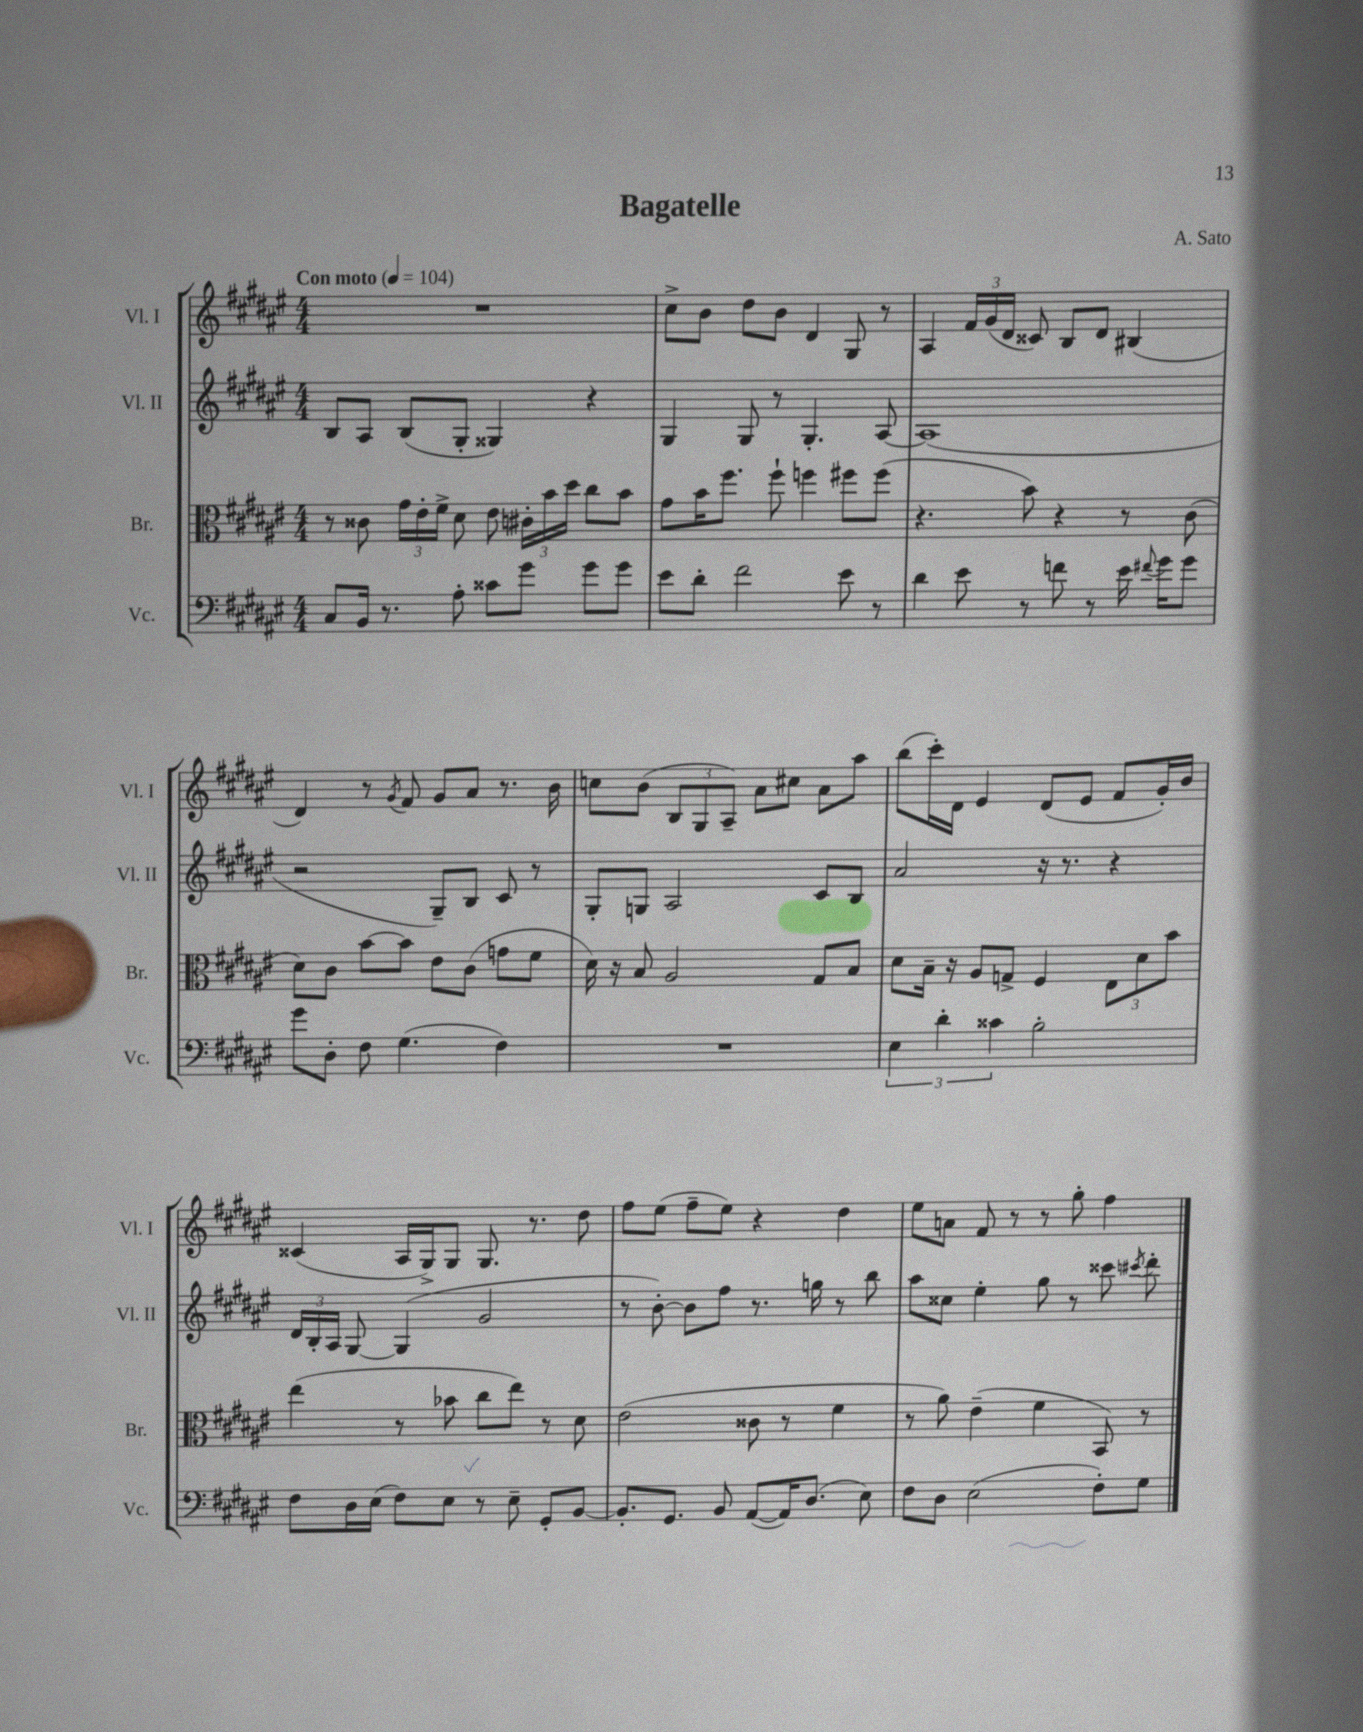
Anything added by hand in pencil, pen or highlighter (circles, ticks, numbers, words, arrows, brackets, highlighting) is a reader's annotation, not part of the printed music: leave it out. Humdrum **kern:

**kern	**kern	**kern	**kern
*part4	*part3	*part2	*part1
*staff4	*staff3	*staff2	*staff1
*I"Vc.	*I"Br.	*I"Vl. II	*I"Vl. I
*I'Vc.	*I'Br.	*I'Vl. II	*I'Vl. I
*clefF4	*clefC3	*clefG2	*clefG2
*k[f#c#g#d#a#e#]	*k[f#c#g#d#a#e#]	*k[f#c#g#d#a#e#]	*k[f#c#g#d#a#e#]
*M4/4	*M4/4	*M4/4	*M4/4
*MM104	*MM104	*MM104	*MM104
=1	=1	=1	=1
!	!	!	!LO:TX:a:B:t=Con moto
8C#/L	8r	8B/L	1r
16BB/Jk	8c##X\	8A#/J	.
8.r	.	.	.
.	24g#\LL	(8B/L	.
.	24e#'\	.	.
.	24f#^\JJ	.	.
8A#'\	8d#\	8G#'/J	.
8c##X\L	8e#\	4G##X/)	.
8g#\J	24c#X'\LL	.	.
.	24b\	.	.
.	24dd#\JJ	.	.
8g#\L	8cc#\L	4r	.
8g#\J	8b\J	.	.
=2	=2	=2	=2
8e#\L	8g#\L	4G#/	8cc#^\L
8d#'\J	16b\K	.	8b\J
.	8.ff#\J	.	.
2f#\	.	8G#/	8dd#\L
.	8ff#`\	8r	8b\J
.	4ffn\	4.G#'/	4d#/
8e#\	8ff#X\L	.	8G#/
8r	(8ff#\J	[8A#/	8r
=3	=3	=3	=3
4d#\	4.r	(1A#]	4A#/
8e#\	.	.	24f#/LL
.	.	.	(24g#/
.	.	.	24d#/JJ
8r	8b\)	.	8c##X/)
8fn\	4r	.	8B/L
8r	.	.	8d#/J
16e#\	8r	.	(4B#X/
8qqf#X/	.	.	.
16g#\KL	.	.	.
8g#\J	(8c#\	.	.
!!LO:LB:g=z
=4	=4	=4	=4
8g#\L	8d#\L)	2r	4d#/)
8D#'\J	8c#\J	.	.
8F#\	[8b\L	.	8r
.	.	.	8qg#/
(4.G#\	8b\J]	.	8f#/
.	8e#\L	8G#~/L)	8g#/L
.	(8c#\J	8B/J	8a#/J
4F#\)	8gn\L	8c#/	8.r
.	8f#\J	8r	.
.	.	.	16b\
=5	=5	=5	=5
1r	16d#\)	8G#'/L	8ccn\L
.	16r	.	.
.	8B/	8Gn/J	(8b\J
.	2A#/	2A#/	12B/L
.	.	.	12G#/
.	.	.	12A#~/J)
.	.	.	8a#\L
.	.	.	8cc#X\J
.	8G#/L	8c#/L	8a#\L
.	8B/J	8B/J	8aa#\J
=6	=6	=6	=6
6E#\	8d#\L	2a#/	(8bb\L
.	16B~\Jk	.	16ccc#'\L)
6d#'\	.	.	.
.	16r	.	16d#\JJ
.	8A#/L	.	4e#/
6c##X\	.	.	.
.	8Gn^/J	.	.
2B'\	4F#/	16r	(8d#/L
.	.	8.r	.
.	.	.	8e#/J
.	12E#\L	4r	8f#/L
.	12d#\	.	.
.	.	.	16g#'/L)
.	12b\J	.	.
.	.	.	16b/JJ
!!LO:LB:g=z
=7	=7	=7	=7
8F#\L	(4ee#\	24d#/LL	(4c##X/
.	.	24B'/	.
.	.	24A#/JJ	.
16D#\L	.	[8G#/	.
(16E#\JJ	.	.	.
8F#\L)	8r	(4G#/]	16A#/LL
.	.	.	16G#^/J)
8E#\J	8b-X\	.	8G#/J
8r	8cc#\L	2g#/	8.G#/
8E#~\	8ee#\J)	.	.
.	.	.	8.r
8GG#'/L	8r	.	.
[8BB/J	8d#\	.	8dd#\
=8	=8	=8	=8
8.BB'/L]	(2e#\	8r	8ff#\L
.	.	[8b'\)	(8ee#\J
8.GG#/J	.	.	.
.	.	8b\L]	8ff#~\L
8BB/	.	8ff#\J	8ee#\J)
([8AA#/L	8c##X\	8.r	4r
16AA#/K])	8r	.	.
(8.D#/J	.	16ggn\	.
.	4f#\	8r	4dd#\
8E#\)	.	8bb\	.
=9	=9	=9	=9
8F#\L	8r	8aa#\L	8ee#\L
8D#\J	8a#\)	8cc##X\J	8an\J
(2E#\	(4e#~\	4ee#'\	8f#/
.	.	.	8r
.	4f#\	8gg#\	8r
.	.	8r	8gg#'\
8F#'\L)	8BB/)	8ccc##X\	4ff#\
.	.	8qccc#X/	.
8G#\J	8r	8ddd#'\	.
==	==	==	==
*-	*-	*-	*-
